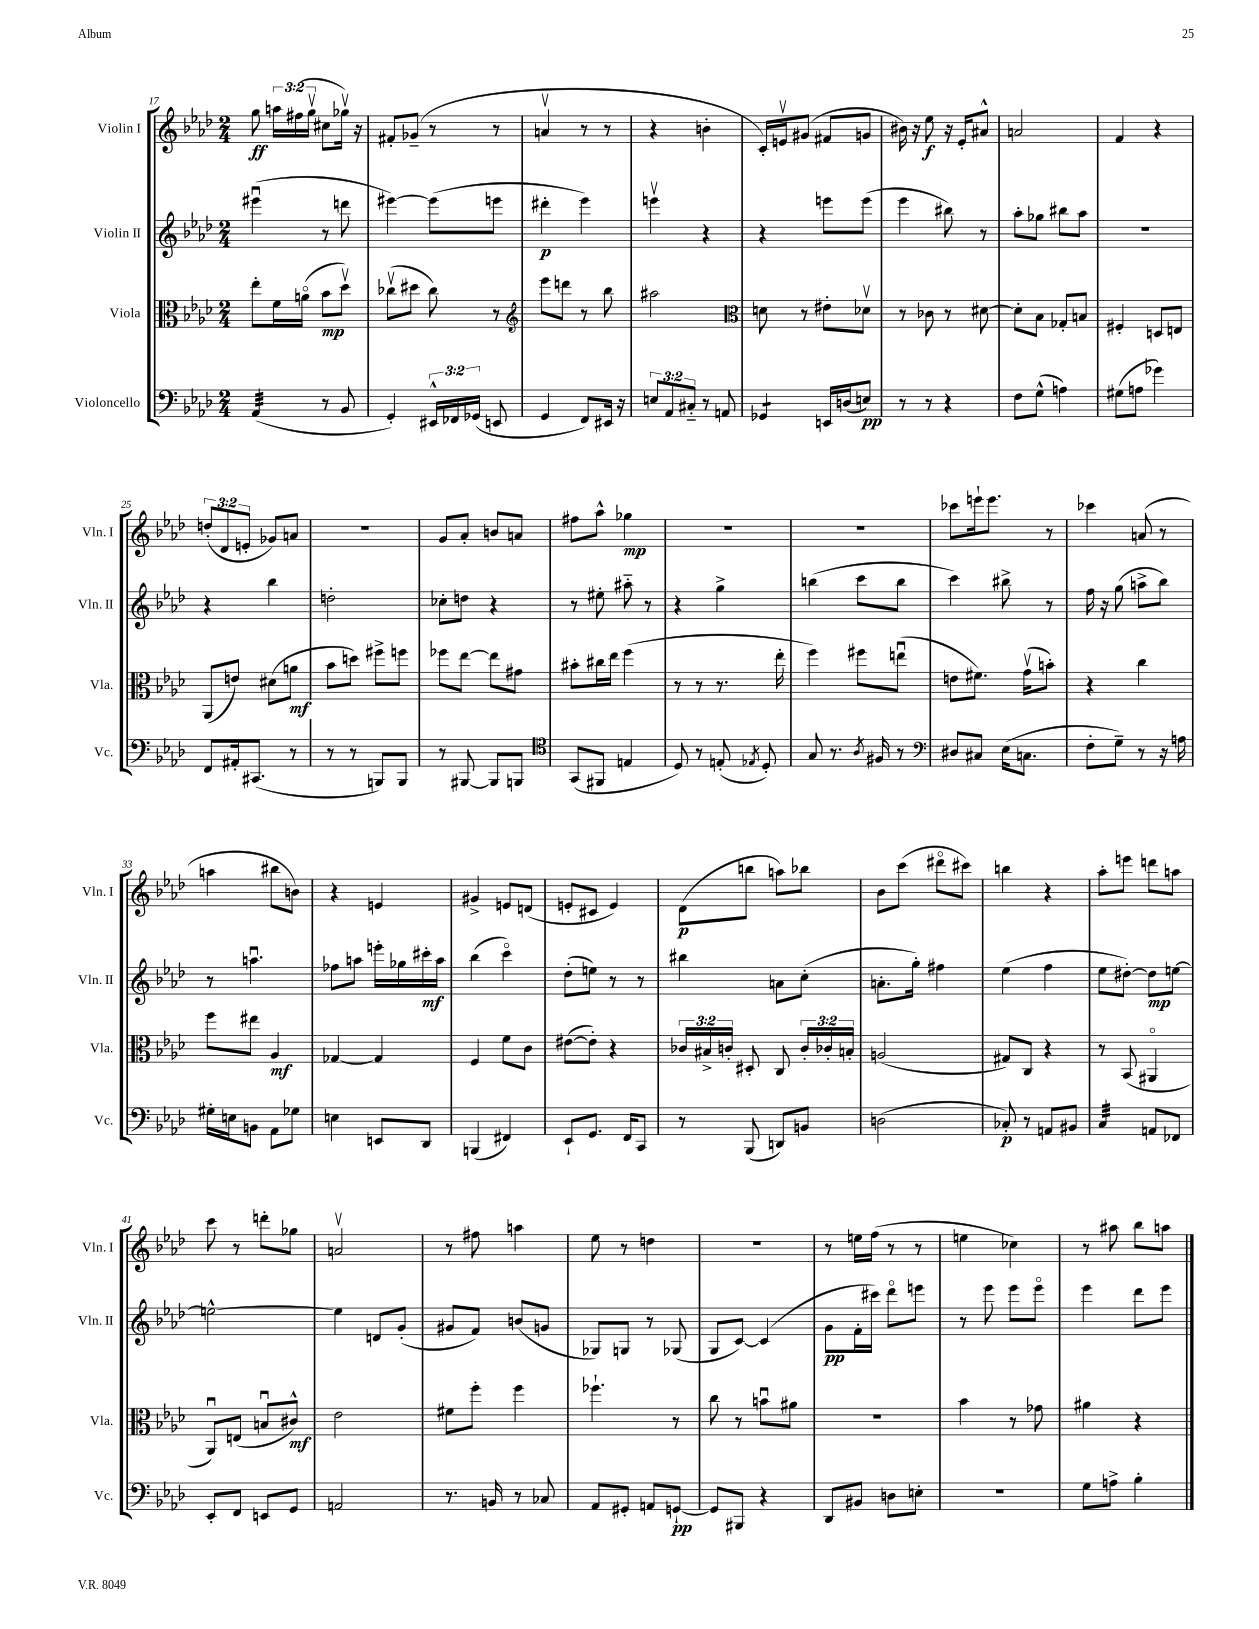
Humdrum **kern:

**kern	**kern	**kern	**kern
*staff4	*staff3	*staff2	*staff1
*clefF4	*clefC3	*clefG2	*clefG2
*k[b-e-a-d-]	*k[b-e-a-d-]	*k[b-e-a-d-]	*k[b-e-a-d-]
*M2/4	*M2/4	*M2/4	*M2/4
(4AA-	8ee-'	(4eee#u	8gg
.	16f	.	24aa
.	.	.	(24ff#
.	(16ao	.	.
.	.	.	24ggv
8r	8b-	8r	8cc#
8BB-	8dd-v)	8ddd	16gg-v)
.	.	.	16r
=	=	=	=
4GG')	(8cc-v	[4eee#)	8f#'
.	8dd#	.	(8g-~
24EE#^^	8cc-)	(8eee#]	8r
24FF-	.	.	.
(24GG-	.	.	.
8EE	8r	8eee	8r
=	=	=	=
*	*clefG2	*	*
4GG	8eee-	4ddd#'	4av
.	8ddd	.	.
8FF)	8r	4eee-)	8r
16EE#	8bb-	.	8r
16r	.	.	.
=	=	=	=
12E	2aa#	4eeev	4r
12AA-	.	.	.
12C#'~	.	.	.
8r	.	4r	4b'
8AA	.	.	.
=	=	=	=
*	*clefC3	*	*
4GG-	8d	4r	16c')
.	.	.	16ev
.	8r	.	(8g#
16EE	8e#'	8eee	8f#
(16D	.	.	.
8E)	8d-v	(8eee	8g
=	=	=	=
8r	8r	4eee-	16b#)
.	.	.	16r
8r	8c-	.	8ee-
4r	8r	8bb#)	16r
.	.	.	16e-'
.	[8d#	8r	8a#^^
=	=	=	=
8F	8d#']	8aa-'	2a
(8G^^	8B-	8gg-	.
4A)	8G-'	8bb#	.
.	8B	8aa-	.
=	=	=	=
(8G#	4F#'	2r	4f
8A	.	.	.
4g-)	8D	.	4r
.	8E	.	.
=	=	=	=
8FF	(8AA-	4r	(12dd'
.	.	.	12d-
16AA#'	8e)	.	.
.	.	.	12e'
(8.CC#	.	.	.
.	(8d#	4bb-	8g-)
8r	8a	.	8a
=	=	=	=
8r	8b-	2dd'	2r
8r	8dd)	.	.
8BBB)	8ff#^	.	.
8BBB	8ff	.	.
=	=	=	=
8r	8ff-	8cc-'	8g
[8BBB#	[8ee-	8dd	8a-'
8BBB#]	8ee-]	4r	8b
8BBB	8g#	.	8a
=	=	=	=
*clefC4	*	*	*
(8GG	8b#'	8r	8ff#
8FF#	16cc#	8ee#'	8aa-^^
.	16ee-	.	.
4E	(4ff	8aa#'~	4gg-
.	.	8r	.
=	=	=	=
8D-)	8r	4r	2r
8r	8r	.	.
(8E'	8.r	4gg^	.
8qE-	.	.	.
8D-')	.	.	.
.	16ee-'	.	.
=	=	=	=
8G	4ff)	(4bb	2r
8.r	.	.	.
.	8ff#	8ccc	.
8qA-	.	.	.
16F#	.	.	.
8r	(8eeu	8bb	.
=	=	=	=
*clefF4	*	*	*
8D#	8e	4ccc)	8ccc-
8C#	8.f#)	.	16eee`
.	.	.	8.eee
(16E-	.	8bb#^	.
8.C	(16gv	.	.
.	8b')	8r	8r
=	=	=	=
8F'	4r	16ff	4ccc-
.	.	16r	.
8G~)	.	(8gg	.
8r	4cc	8aa^	(8a
16r	.	8bb-)	8r
16A	.	.	.
=	=	=	=
16G#'	8ff	8r	4aa
16E	.	.	.
8BB	8ee#	4.aau	.
8AA-	4A-	.	8bb#
8G-	.	.	8b)
=	=	=	=
4E	[4G-	8ff-	4r
.	.	8aa	.
8EE	4G-]	16eee'	4e
.	.	16gg-	.
8DD-	.	16ccc#'	.
.	.	16aa	.
=	=	=	=
(4BBB	4F	(4bb-	4g#^
4FF#)	8f	4ccco)	8e
.	8c	.	(8d
=	=	=	=
8EE-`	([8e#	(8dd-'	8e'
8.GG	8e#'])	8ee)	8c#
.	4r	8r	4e)
16FF	.	.	.
8CC	.	8r	.
=	=	=	=
8r	24c-	4bb#	(8d-
.	24B#^	.	.
.	24c'	.	.
(8BBB-	8D#'	.	8bb
8DD)	8C	8a	8aa)
8BB	24c'	(8cc'	8bb-
.	24c-'	.	.
.	24B'	.	.
=	=	=	=
(2D	(2A	8.a'	8b-
.	.	.	(8ccc
.	.	16gg')	.
.	.	4ff#	8ddd#o
.	.	.	8ccc#)
=	=	=	=
8C-')	8G#)	(4ee-	4bb
8r	8C	.	.
8AA	4r	4ff	4r
8BB#	.	.	.
=	=	=	=
4C	8r	8ee-	8aa-'
.	(8BB-	[8dd#')	8eee
8AA	4AA#o	8dd#]	8ddd
8FF-	.	[8ee	8aa
=	=	=	=
8EE-'	8AA-u)	2ee^^_	8ccc
8FF	(8E	.	8r
8EE	8Bu	.	8ddd'
8GG	8c#^^)	.	8gg-
=	=	=	=
2AA	2e-	4ee]	2av
.	.	8d	.
.	.	(8g'	.
=	=	=	=
8.r	8f#	8g#	8r
.	8ff'	8f)	8ff#
16BB	.	.	.
8r	4ff	(8b	4aa
8C-	.	8g	.
=	=	=	=
8AA-	4.ff-`	8G-)	8ee-
8GG#'	.	8G	8r
8AA	.	8r	4dd
[8GG`	8r	(8G-	.
=	=	=	=
8GG]	8cc	8G	2r
8BBB#	8r	[8c)	.
4r	8bu	(4c]	.
.	8a#	.	.
=	=	=	=
8DD-	2r	8g	8r
8BB#	.	16f'	16ee
.	.	16ccc#)	(16ff
8D	.	8ddd-o	8r
8E'	.	8eee	8r
=	=	=	=
2r	4b-	8r	4ee
.	.	8eee-	.
.	8r	8eee-	4cc-)
.	8g-	8eee-o	.
=	=	=	=
8G	4a#	4eee-	8r
8A^	.	.	8aa#
4B-'	4r	8ddd-	8bb-
.	.	8eee-	8aa
==	==	==	==
*-	*-	*-	*-
